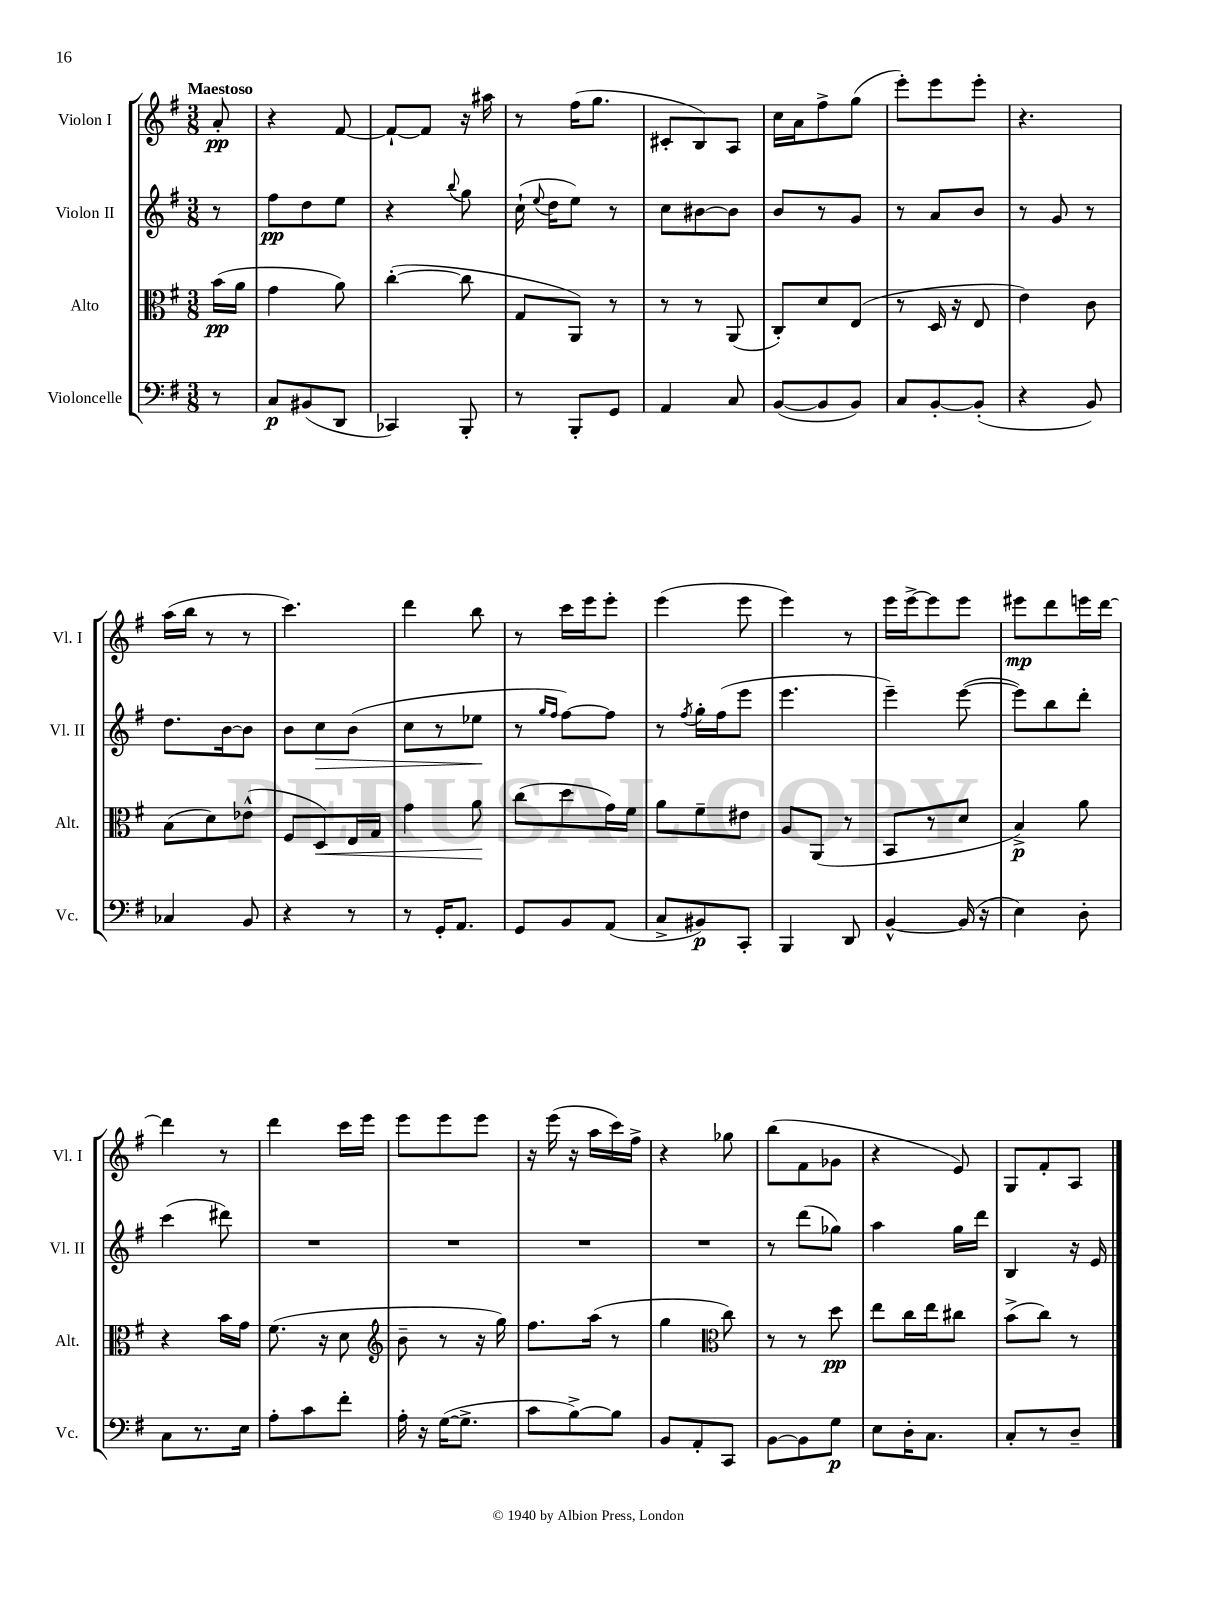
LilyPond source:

<<
\new StaffGroup <<
\new Staff = "s0" \with { instrumentName = "Violon I" shortInstrumentName = "Vl. I" } {
    \clef treble \key g \major \numericTimeSignature \time 3/8 \partial 8 \tempo "Maestoso"
    \autoBeamOff a'8-.\pp |
    r4 fis'8~ |
    fis'8[~-! fis'8] r16 ais''16 |
    r8 fis''16[( g''8.] |
    cis'8[-. b8) a8] |
    c''16[ a'16 fis''8-> g''8]( |
    e'''8[-.) e'''8 e'''8]-. |
    r4. |
    a''16[( b''16] r8 r8 |
    c'''4.) |
    d'''4 b''8 |
    r8 c'''16[ e'''16 e'''8]-. |
    e'''4( e'''8 |
    e'''4) r8 |
    e'''16[ e'''16~-> e'''8 e'''8] |
    eis'''8[\mp d'''8 e'''16 d'''16]~ |
    d'''4 r8 |
    d'''4 c'''16[ e'''16] |
    e'''8[ e'''8 e'''8] |
    r16 e'''16( r16 a''16[ c'''16) fis''16]-> |
    r4 ges''8 |
    b''8[( fis'8 ges'8] |
    r4 e'8) |
    g8[ fis'8-. a8] \bar "|." |
}
\new Staff = "s1" \with { instrumentName = "Violon II" shortInstrumentName = "Vl. II" } {
    \clef treble \key g \major \numericTimeSignature \time 3/8 \partial 8
    \autoBeamOff r8 |
    fis''8[\pp d''8 e''8] |
    r4 \appoggiatura { b''8 } g''8 |
    c''16-!( \appoggiatura { e''8 } d''16[ e''8]) r8 |
    c''8[ bis'8~ bis'8] |
    b'8[ r8 g'8] |
    r8 a'8[ b'8] |
    r8 g'8 r8 |
    d''8.[ b'16~ b'8] |
    b'8[ c''8\> b'8]( |
    c''8[ r8 ees''8]\! |
    r8 \grace { g''16[ fis''16] } fis''8[~) fis''8] |
    r8 \acciaccatura { fis''8 } g''16[-. fis''16( e'''8] |
    e'''4. |
    e'''4--) e'''8~( |
    e'''8[) b''8 d'''8]-. |
    c'''4( dis'''8) |
    R4. |
    R4. |
    R4. |
    R4. |
    r8 d'''8[( ges''8]) |
    a''4 g''16[ d'''16] |
    b4 r16 e'16 \bar "|." |
}
\new Staff = "s2" \with { instrumentName = "Alto" shortInstrumentName = "Alt." } {
    \clef alto \key g \major \numericTimeSignature \time 3/8 \partial 8
    \autoBeamOff b'16[\pp( a'16] |
    g'4 a'8) |
    c''4~-.( c''8 |
    g8[ a,8]) r8 |
    r8 r8 a,8( |
    c8[-.) d'8 e8]( |
    r8 d16 r16 e8 |
    e'4) c'8 |
    b8[( d'8) ees'8]-^( |
    fis8[ d8\<) e16 g16] |
    g'4 a'8\! |
    c''8[( d''8 g'16) fis'16] |
    a'8[ fis'8-- eis'8] |
    a8[ a,8]( r8 |
    b,8[ r8 d'8] |
    b4->\p) a'8 |
    r4 b'16[ g'16] |
    fis'8.( r16 d'8 |
    \clef treble b'8-- r8 r16 g''16) |
    fis''8.[ a''16]( r8 |
    g''4 \clef alto c''8) |
    r8 r8 d''8\pp |
    e''8[ c''16 e''16 cis''8] |
    b'8[->( c''8]) r8 \bar "|." |
}
\new Staff = "s3" \with { instrumentName = "Violoncelle" shortInstrumentName = "Vc." } {
    \clef bass \key g \major \numericTimeSignature \time 3/8 \partial 8
    \autoBeamOff r8 |
    c8[\p bis,8( d,8] |
    ces,4) b,,8-. |
    r8 b,,8[-. g,8] |
    a,4 c8 |
    b,8[~( b,8 b,8]) |
    c8[ b,8~-. b,8]-.( |
    r4 b,8) |
    ces4 b,8 |
    r4 r8 |
    r8 g,16[-. a,8.] |
    g,8[ b,8 a,8]( |
    c8[-> bis,8\p) c,8]-. |
    b,,4 d,8 |
    b,4~-^ b,16( r16 |
    e4) d8-. |
    c8[ r8. e16] |
    a8[-. c'8 fis'8]-. |
    a16-. r16 g16[~( g8.]-> |
    c'8[ b8~->) b8] |
    b,8[ a,8-. c,8] |
    b,8[~ b,8 g8]\p |
    e8[ d16-. c8.] |
    c8[-. r8 d8]-- \bar "|." |
}
>>
>>
\layout { \context { \Score \remove "Bar_number_engraver" } }
